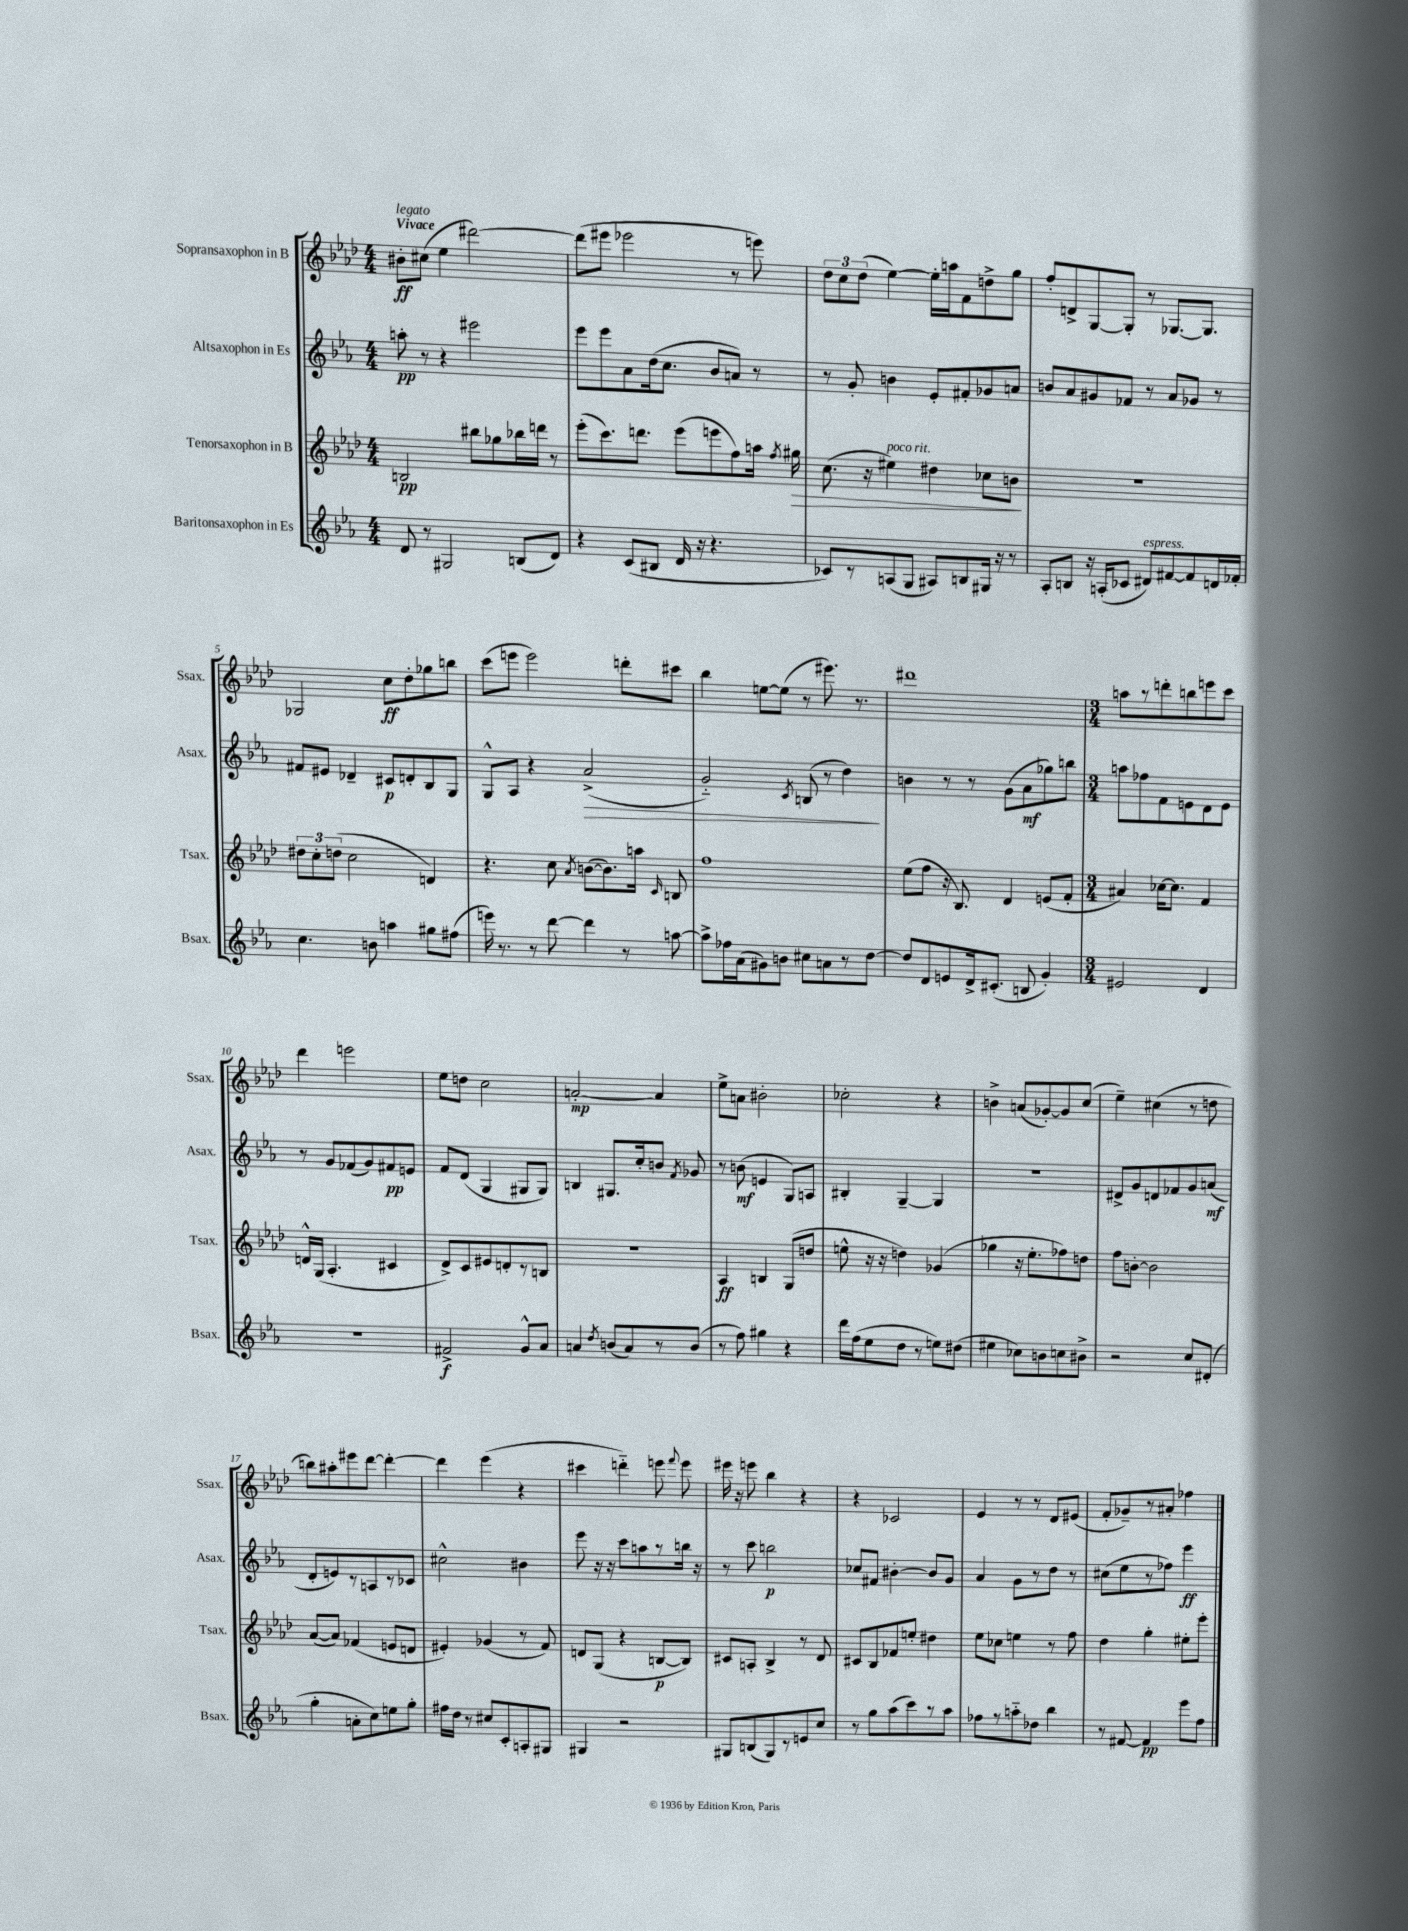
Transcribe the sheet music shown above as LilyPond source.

<<
\new StaffGroup <<
\new Staff = "s0" \with { instrumentName = "Sopransaxophon in B" shortInstrumentName = "Ssax." } {
    \clef treble \key aes \major \numericTimeSignature \time 4/4 \tempo "Vivace"
    \autoBeamOff bis'8[-.\ff^\markup { \italic "legato" } cis''8]( ees''4 dis'''2~) |
    dis'''8[( eis'''8] ees'''2 r8 e'''8) |
    \tuplet 3/2 { des''8[ c''8 des''8]( } ees''4~) ees''16[-. a''16 f'8 d''8-> g''8] |
    f''8[-. d'8-> g8~ g8]-. r8 ges8.[~ ges8.] |
    ges2 c''8[\ff des''8-. ges''8 b''8] |
    c'''8[( e'''8] e'''2) d'''8[-. cis'''8] |
    bes''4 e''8[~ e''8]( r8 eis'''8.) r8. |
    dis'''1 |
    \numericTimeSignature \time 3/4 a''8[ r8 d'''8-. b''8 e'''8 c'''8] |
    des'''4 e'''2 |
    ees''8[ d''8] c''2 |
    a'2~-.\mp a'4 |
    ees''8[-> a'8] bis'2-. |
    ces''2-. r4 |
    b'4-> a'8[( ges'8~-.) ges'8 c''8]( |
    ees''4--) cis''4( r8 d''8 |
    b''8[) ais''8-. eis'''8 des'''8]~ des'''4~-. |
    des'''4 ees'''4( r4 |
    cis'''4 d'''4-_) e'''8 \appoggiatura { f'''8 } e'''8 |
    eis'''16 r16 e'''8 bes''4 r4 |
    r4 ces'2 |
    ees'4 r8 r8 des'8[ eis'8]( |
    f'8[-. ges'8--) r8 ais'8]-. fes''4 \bar "|." |
}
\new Staff = "s1" \with { instrumentName = "Altsaxophon in Es" shortInstrumentName = "Asax." } {
    \clef treble \key ees \major \numericTimeSignature \time 4/4
    \autoBeamOff a''8-.\pp r8 r4 eis'''2 |
    ees'''8[ ees'''8 aes'8 d''16( c''8.] bes'8[ a'8]) r8 |
    r8 g'8-. b'4 ees'8[-. fis'8-. ges'8 a'8] |
    b'8[ aes'8 gis'8 fes'8] r8 aes'8[ ges'8] r8 |
    fis'8[ eis'8] des'4-- cis'8[\p d'8-. bes8 g8] |
    g8[-^ aes8] r4 aes'2->\>( |
    g'2-_) \acciaccatura { c'8 } b8( r8 d''4\!) |
    b'4 r8 r8 g'8[( aes'8\mf ges''8) b''8] |
    \numericTimeSignature \time 3/4 a''8[ fes''8 f'8 e'8 d'8 e'8] |
    r8 g'8[ fes'8( g'8) fis'8\pp e'8] |
    f'8[ d'8]( g4 gis8[ gis8]) |
    b4 gis8.[ c''16-. b'8] \acciaccatura { f'8 } ges'8 |
    r8 b'8\mf( e'4 g8[) a8] |
    bis4-. g4~-- g4 |
    R2. |
    dis'8[-> g'8 d'8 fes'8 g'8 a'8]\mf( |
    d'8[-. e'8) r8 a8 r8 ces'8] |
    cis''2-^ bis'4 |
    ees'''8 r16 r16 c'''8[ a''8 r8 b''16] r16 |
    r8 c'''8 b''2\p |
    ces''8[ fis'8] bis'4~-. bis'8[ g'8] |
    aes'4 g'8[ r8 d''8] r8 |
    cis''8[( ees''8 r8 fes''8]) ees'''4\ff \bar "|." |
}
\new Staff = "s2" \with { instrumentName = "Tenorsaxophon in B" shortInstrumentName = "Tsax." } {
    \clef treble \key aes \major \numericTimeSignature \time 4/4
    \autoBeamOff b2\pp bis''8[ ges''8 bes''16 d'''16] r8 |
    ees'''8[-.( c'''8.) d'''8.] ees'''8[( e'''8 f''8) a''16] \acciaccatura { f''8 } gis''16\> |
    c''8.( r16 eis''4^\markup { \italic "poco rit." }) dis''4 ces''8[ b'8]\! |
    r1 |
    \tuplet 3/2 { dis''8[ c''8-. d''8]( } c''2 d'4) |
    r4. c''8 \acciaccatura { aes'8 } b'8[~( b'8.) a''16] \grace { c'16 } b8 |
    f''1 |
    ees''8[( f''8] r16 bes8.) des'4 e'8[( f'8]-. |
    \numericTimeSignature \time 3/4 ais'4) ces''16[~ ces''8.] f'4 |
    d'16[-^ g16]( aes4.-. cis'4 |
    des'8[->) c'8 eis'8 d'8-. r8 b8] |
    R2. |
    aes4\ff b4 g8[( d''8] |
    e''8-^ r16 r16 d''4) ges'4( |
    ges''4 r16 ees''8.[-. fes''8) d''8] |
    f''8[ b'8]~-. b'2 |
    aes'8[~( aes'8]) fes'4( e'8[ d'8] |
    eis'4-.) ges'4( r8 f'8) |
    d'8[ g8]( r4 b8[~\p b8]) |
    cis'8[ a8]-. bes4-> r8 des'8 |
    cis'8[ bes8 fes'8 e''8]-. dis''4 |
    ees''8[ ces''8] e''4 r8 f''8 |
    des''4 g''4-. eis''8[-. ees'''8]-. \bar "|." |
}
\new Staff = "s3" \with { instrumentName = "Baritonsaxophon in Es" shortInstrumentName = "Bsax." } {
    \clef treble \key ees \major \numericTimeSignature \time 4/4
    \autoBeamOff d'8 r8 gis2 b8[( d'8]) |
    r4 c'8[( bis8] d'16 r16 r4. |
    ces'8[) r8 a8( g8] ais8[) b8 gis16] r16 r8 |
    aes8[-. b8] r16 a16[-.( ces'8] dis'8[^\markup { \italic "espress." }) fis'8~ fis'8 d'16 fes'16]-. |
    c''4. b'8 a''4 gis''8[ fis''8]( |
    e'''16) r8. r8 d'''8~ d'''4 r8 a''8~ |
    a''8[-> fes''16 aes'16( gis'8) b'8] cis''8[ a'8 r8 d''8]~ |
    d''8[ d'8 e'8 d'16-> cis'8.]-.( b8 g'4-.) |
    \numericTimeSignature \time 3/4 eis'2 d'4 |
    R2. |
    fis'2->\f g'8[-^ aes'8] |
    a'4 \acciaccatura { d''8 } b'8[( a'8) r8 b'8]( |
    r8 f''8) gis''4 r4 |
    d'''16[ f''16( ees''8 d''8] r8 e''8[) dis''8]( |
    eis''4 ces''8[) b'8 c''8 bis'8]-> |
    r2 c''8[ dis'8]-.( |
    g''4-. a'8[-. c''8) e''8 g''8]-. |
    fis''16[ d''16] r8 cis''8[ c'8-. a8-. gis8] |
    gis4 r2 |
    gis8[ b8( gis8) r8 e'8 c''8] |
    r8 g''8[ aes''8( c'''8) r8 aes''8] |
    fes''8[ r8 a''8-_ des''8] bes''4 |
    r8 fis'8~ fis'4\pp ees'''8[ f''8] \bar "|." |
}
>>
>>
